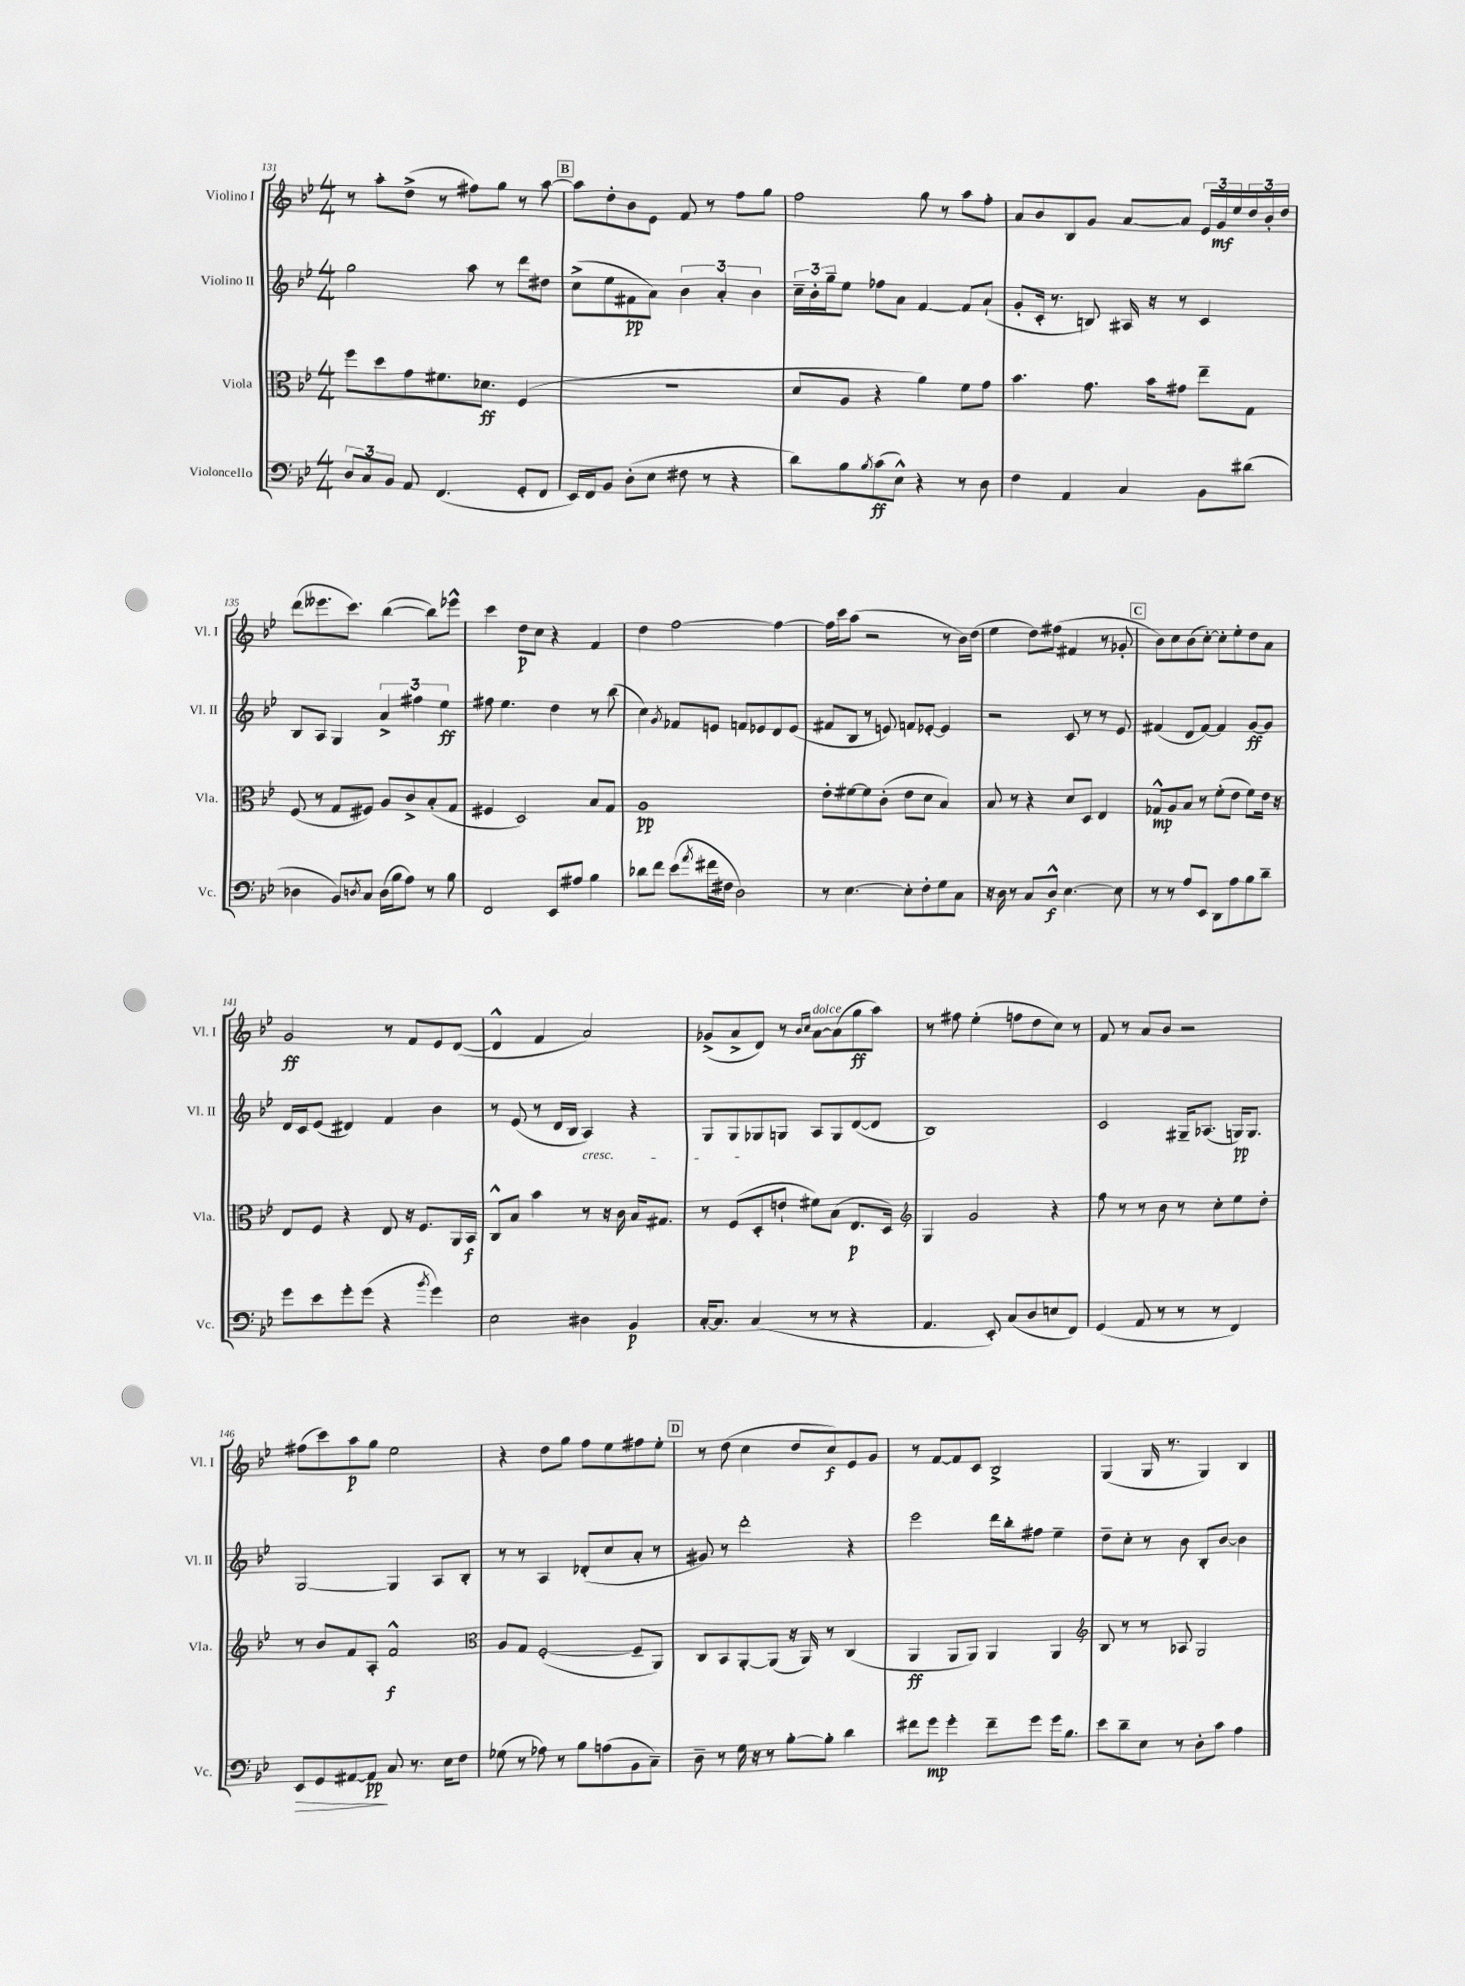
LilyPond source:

<<
\new StaffGroup <<
\new Staff = "s0" \with { instrumentName = "Violino I" shortInstrumentName = "Vl. I" } {
    \clef treble \key bes \major \numericTimeSignature \time 4/4
    r8 a''8-. d''8->( r8 fis''8) g''8 r8 a''8~ |
    \mark \markup { \box "B" } a''8 d''8-. bes'8 ees'8 f'8 r8 f''8 g''8 |
    f''2 g''8 r8 a''8 f''8-. |
    a'8 bes'8 bes8 g'8 a'8~ a'8 \tuplet 3/2 { ees'16 g'16\mf ees''16 } \tuplet 3/2 { d''16 bes'16-. d''16 } |
    d'''8( eeses'''8. c'''8.) bes''4~( bes''8) ees'''8-^ |
    c'''4 d''8\p c''8 r4 f'4 |
    d''4 f''2~ f''4~ |
    f''16 c'''16 a''8( r2 r8 bes'16) d''16( |
    ees''4 d''8) fis''8( fis'4 r8 ges'8-. |
    \mark \markup { \box "C" } bes'8) c''8 bes'8( c''8~-.) c''8-. ees''8-. d''8 a'8 |
    g'2\ff r8 f'8 ees'8 d'8~( |
    d'4-^ f'4 a'2) |
    ges'8->( a'8-> d'8) r8 \grace { bes'16 c''16 } a'8~^\markup { \italic "dolce" } a'8( g''8\ff a''8) |
    r8 fis''8 ees''4-.( f''8 d''8 c''8) r8 |
    f'8 r8 a'8 bes'8 r2 |
    fis''8( c'''8) a''8\p g''8 ees''2 |
    r4 d''8 g''8 f''8 ees''8 fis''8 ees''8-. |
    \mark \markup { \box "D" } r8 d''8( c''4 d''8 c''8\f) ees'8 g'8 |
    r8 f'8~ f'8 c'8 bes2-> |
    g4( g16 r8. g4) bes4 \bar "|." |
}
\new Staff = "s1" \with { instrumentName = "Violino II" shortInstrumentName = "Vl. II" } {
    \clef treble \key bes \major \numericTimeSignature \time 4/4
    g''2 a''8 r8 d'''8 dis''8 |
    \mark \markup { \box "B" } c''8->( ees''8 fis'8\pp a'8) \tuplet 3/2 { bes'4 a'4-. bes'4 } |
    \tuplet 3/2 { c''16-- bes'16-. g''16-- } ees''8 fes''8 a'8 f'4~ f'8 a'8-!( |
    g'8-. c'16-. r8. b8) ais16 r16 r8 c'4 |
    bes8 a8 g4 \tuplet 3/2 { a'4-> fis''4 ees''4\ff } |
    fis''8 ees''4. d''4 r8 bes''8( |
    c''4) \acciaccatura { g'8 } fes'8 e'8 f'8 ees'8 d'8 ees'8( |
    fis'8 bes8 r8 e'8) f'8 ees'8~-. ees'4 |
    r2 c'8 r8 r8 ees'8 |
    \mark \markup { \box "C" } fis'4( d'8 fis'8~) fis'4 g'8~\ff g'8 |
    d'16 c'16 ees'8( dis'4) f'4 bes'4 |
    r8 ees'8( r8 d'16 bes16 a4\cresc) r4 |
    g8 g8 ges8\! g8 a8 g8 d'8~( d'8 |
    bes1) |
    c'2 gis16-- aes8.( g16\pp) g8. |
    g2~ g4 a8 bes8-. |
    r8 r8 a4 des'8-.( c''8 a'8-. r8 |
    \mark \markup { \box "D" } gis'8) r8 d'''2-. r4 |
    ees'''2 d'''16 bes''16-. fis''8 ees''4-- |
    d''8-- c''8-. r8 bes'8 bes8-. bes'8~ bes'4 \bar "|." |
}
\new Staff = "s2" \with { instrumentName = "Viola" shortInstrumentName = "Vla." } {
    \clef alto \key bes \major \numericTimeSignature \time 4/4
    f''8 d''8 g'8 fis'8. des'8.\ff f4( |
    \mark \markup { \box "B" } R1 |
    d'8 a8 r4 a'4) f'8 g'8 |
    bes'4. g'8. bes'16 gis'8 ees''8-- g8 |
    f8( r8 g8 fis8) a8 c'8-> bes8-.( g8 |
    fis4 d2) bes8 g8 |
    a1\pp |
    ees'8-. fis'8~ fis'8 c'8-.( ees'8 d'8 bes4) |
    bes8 r8 r4 d'8 d8 ees4 |
    \mark \markup { \box "C" } ges8-^\mp a8 bes8 r8 f'8-.( ees'8 f'8) ees'16 r16 |
    ees8 f8 r4 ees8 r16 f8. a,16 bes,16\f |
    c8-^ bes8 bes'4 r8 r16 c'16 bes16 gis8. |
    r8 f8( d8-. e'8-! fis'8) bes8( ees8.\p d16) |
    \clef treble g4 g'2 r4 |
    f''8 r8 r8 bes'8 r8 c''8-. ees''8 d''8-. |
    r8 bes'8 f'8 a8-. f'2-^\f |
    \clef alto a8 g8 f2~-.( f8-- a,8) |
    \mark \markup { \box "D" } c8 bes,8 a,8~-. a,8( r16 a,16) r8 c4( |
    a,4\ff a,8 a,8) a,4 a,4 |
    \clef treble bes8 r8 r8 aes8 g2 \bar "|." |
}
\new Staff = "s3" \with { instrumentName = "Violoncello" shortInstrumentName = "Vc." } {
    \clef bass \key bes \major \numericTimeSignature \time 4/4
    \tuplet 3/2 { d8 c8 bes,8 } a,8 f,4.( g,8-. f,8 |
    \mark \markup { \box "B" } ees,16) f,16 bes,8 d8-.( ees8 fis8 r8 r4 |
    d'8) bes8 \acciaccatura { bes8 } c'8\ff( ees8-^) r4 r8 d8 |
    f4 a,4 c4 bes,8 dis'8( |
    des4 bes,8) \acciaccatura { d8 } c8 d16( bes16 a8) r8 bes8 |
    f,2 ees,8 ais8 bes4 |
    des'8 f'8 ees'8( \acciaccatura { a'8 } fis'16 fis16 d2) |
    r8 ees4.~ ees8-. f8-. g8 c8 |
    r16 d16 r8 c8 d8-^\f ees4.~ ees8 |
    \mark \markup { \box "C" } r8 r8 a8 ees,8 d,8 a8 bes8 d'8-- |
    g'8 ees'8 g'8-. g'8( r4 \acciaccatura { bes'8 } g'4) |
    ees2 dis4 bes,4\p |
    c16~-. c8. c4( r8 r8 r4 |
    a,4. ees,8-.) c8( d8 e8 f,8) |
    g,4( a,8 r8 r8 r8 f,4) |
    ees,8\> g,8 ais,8~ ais,8\pp\! c8 r8. ees16 f8 |
    ges8( r8 aes8) r8 bes8 a8( bes,8 c8--) |
    \mark \markup { \box "D" } d8-- r8 g16 r16 r8 bes8~-. bes8-. d'4 |
    fis'8 g'8\mp g'4-. fis'8-- g'8 g'16 bes8. |
    ees'8 d'8-- ees8 r8 d8-. c'8 a4 \bar "|." |
}
>>
>>
\layout { \context { \Score currentBarNumber = #131 } }
